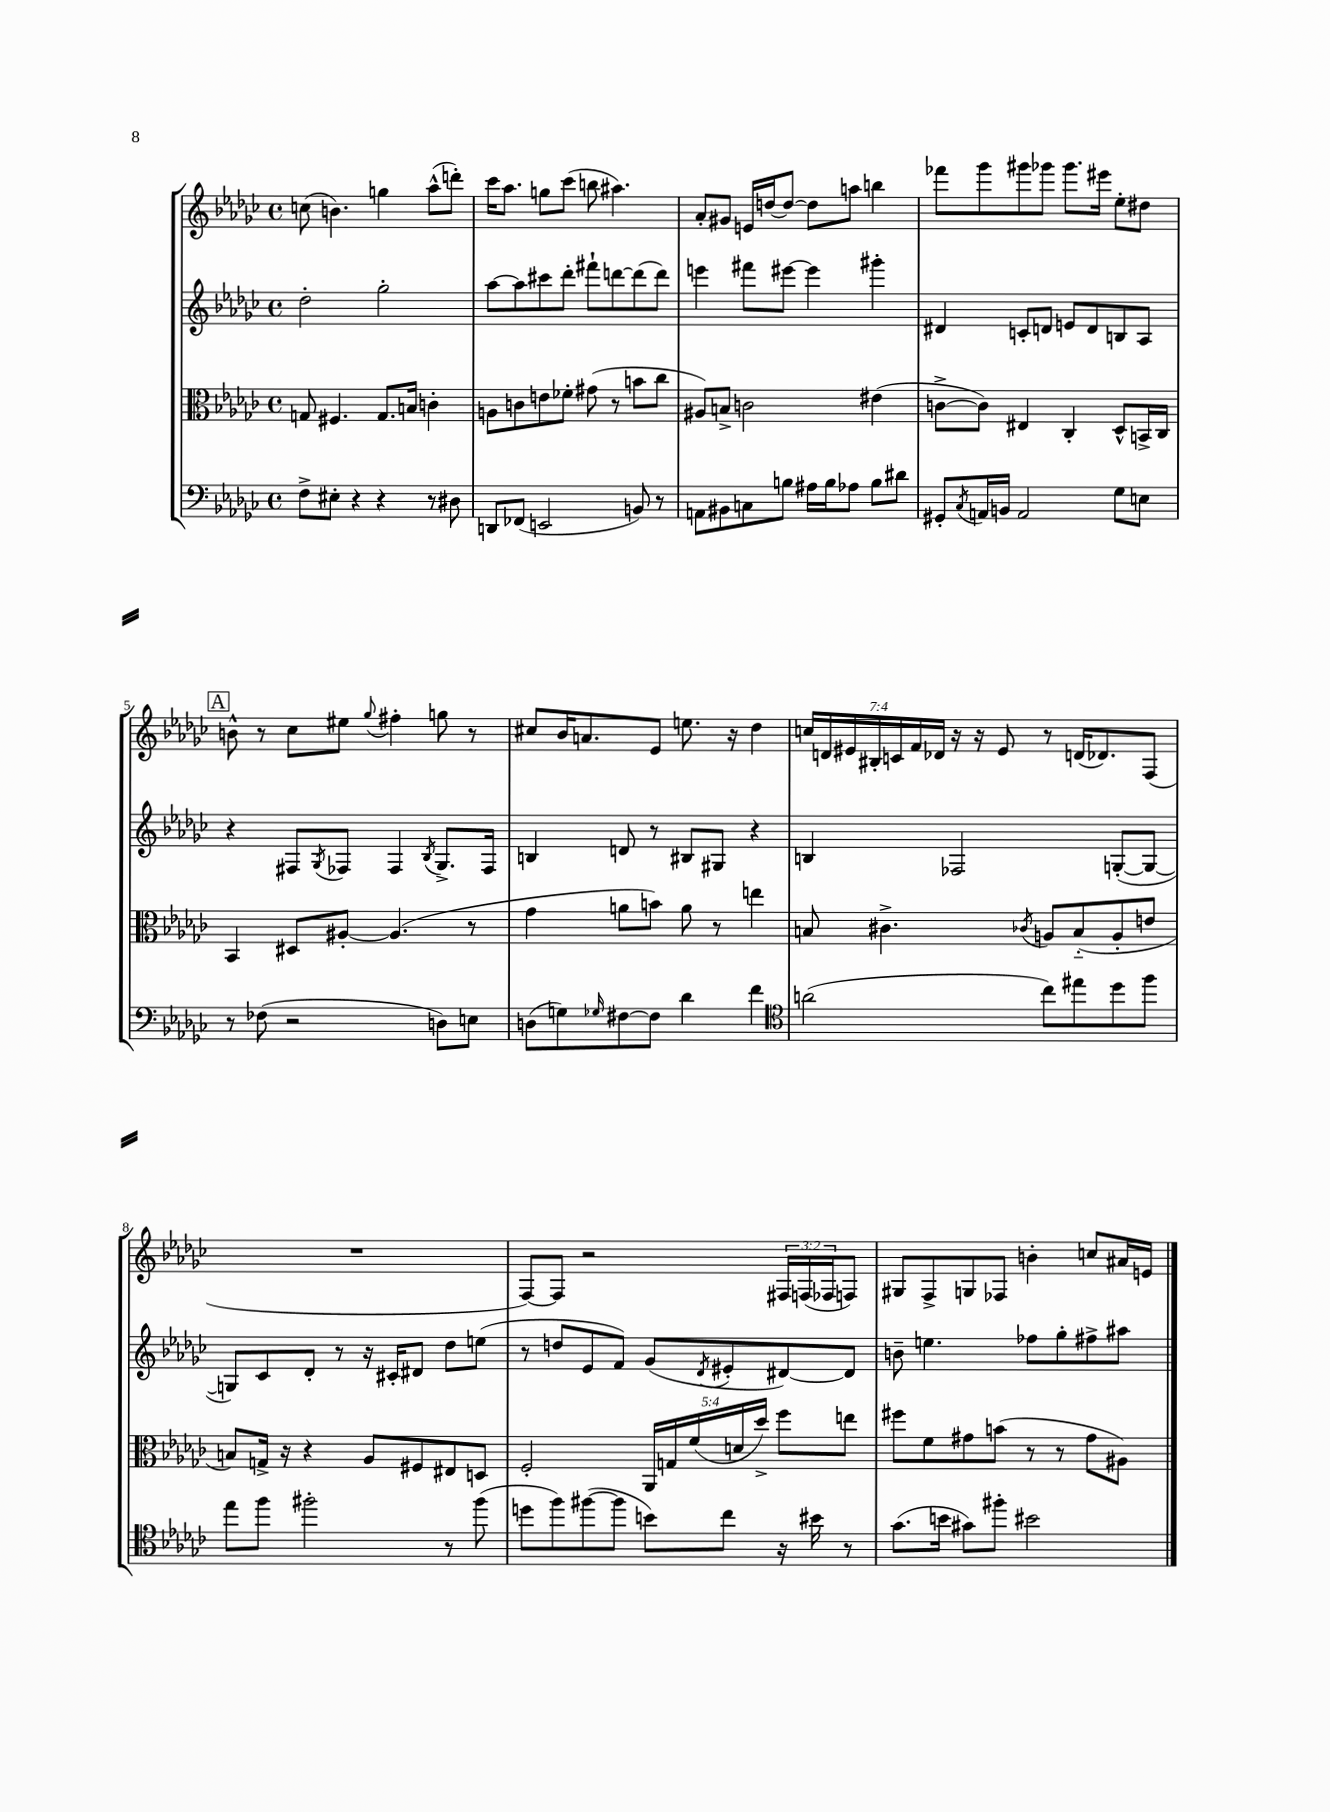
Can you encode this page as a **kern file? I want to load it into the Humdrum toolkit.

**kern	**kern	**kern	**kern
*staff4	*staff3	*staff2	*staff1
*clefF4	*clefC3	*clefG2	*clefG2
*k[b-e-a-d-g-c-]	*k[b-e-a-d-g-c-]	*k[b-e-a-d-g-c-]	*k[b-e-a-d-g-c-]
*M4/4	*M4/4	*M4/4	*M4/4
*met(c)	*met(c)	*met(c)	*met(c)
8F^\L	8G/	2dd-'\	(8cc\
8E#'\J	4.F#/	.	4.b\)
4r	.	.	.
4r	8.G/L	2gg-'\	4gg\
.	16B/Jk	.	.
8r	4c'\	.	(8aa-^^\L
8D#\	.	.	8ddd'\J)
=	=	=	=
8DD/L	8A\L	[8aa-\L	16ccc-\LK
.	.	.	8.aa-\J
(8FF-/J	8c\	8aa-\]	.
2EE/	8e\	8ccc#\	8gg\L
.	8f-'\J	8ddd-'\J	(8ccc-\J
.	(8g#\	8fff#`\L	8bb\
.	8r	[8ddd\	4.aa#\)
8BB/)	8b\L	(8ddd\]	.
8r	8cc-\J	8ddd\J)	.
=	=	=	=
8AA\L	8A#/L)	4eee\	8a-'/L
8BB#\	8B^/J	.	8g#/J
8C\	2c\	8fff#\L	16e/LL
.	.	.	[16dd/J
8B\J	.	[8eee#\J	8dd/_J
16A#\LL	.	4eee#\]	8dd\]L
16B\J	.	.	.
8A-\J	.	.	8aa\J
8B\L	(4e#\	4ggg#'\	4bb\
8d#\J	.	.	.
=	=	=	=
8GG#'/L	[8c^\L	4d#/	8fff-\L
8qC-/	.	.	.
16AA/L	8c\]J)	.	8ggg-\
16BB/JJ	.	.	.
2AA/	4E#/	8c'/L	8ggg#\
.	.	8d/J	8ggg-\J
.	4C-'/	8e/L	8.ggg-\L
.	.	8d/	.
.	.	.	16eee#\Jk
8G-\L	8D-^^/L	8B/	8ee-'\L
8E\J	16BB^/L	8A-/J	8dd#\J
.	16C-/JJ	.	.
=	=	=	=
8r	4BB-/	4r	8b^^\
(8F-\	.	.	8r
2r	8D#/L	8F#/L	8cc-\L
.	.	8qG-/	.
.	[8A#'/J	8F-/J	8ee#\J
.	.	.	8qqgg-/
.	(4.A#/]	4F-/	4ff#'\
.	.	8qB-/	.
8D\L)	.	8.G-^/L	8gg\
8E\J	8r	.	8r
.	.	16F-/Jk	.
=	=	=	=
(8D\L	4g-\	4B/	8cc#/L
8G\)	.	.	16b-/K
.	.	.	8.a/
16qqG-/	.	.	.
[8F#\	8a\L	8d/	.
8F#\]J	8b\J)	8r	8e-/J
4d-\	8a\	8B#/L	8.ee\
.	8r	8G#/J	.
.	.	.	16r
4f\	4ee\	4r	4dd-\
=	=	=	=
*clefC4	*	*	*
(2a\	8B/	4B/	28cc/LL
.	.	.	28d/
.	.	.	28e#/
.	.	.	28B#'/
.	4.c#^\	.	.
.	.	.	28c/
.	.	.	28f/
.	.	.	28d-/JJ
.	.	2F-/	16r
.	.	.	16r
.	.	.	8e#/
.	8qc-/	.	.
8cc-\L)	8A/L	.	8r
8ee#\	(8B'~/	.	(16d/LK
.	.	.	8.d-/)
8dd-\	8A'/	([8G'/L	.
8ff\J	8e/J	8G/_J	(8F/J
=	=	=	=
8ee-\L	8B/L)	8G/]L)	1r
8ff\J	16G^/Jk	8c-/	.
.	16r	.	.
2ff#'\	4r	8d-'/J	.
.	.	8r	.
.	8A-/L	16r	.
.	.	16c#'/LK	.
.	8F#/	8d#/J	.
8r	8E#/	8dd-\L	.
(8ff#\	8D/J	(8ee\J	.
=	=	=	=
8dd\L	2F'/	8r	[8F/L)
8ff\)	.	8dd/L	8F/]J
([8ff#\	.	8e-/	2r
8ff#\]J	.	8f/J)	.
8b\L)	20AA-/LL	(8g-/L	.
.	20G/	.	.
.	(20f/	.	.
.	.	8qd-/	.
8cc-\J	.	8e#'/	.
.	20d/	.	.
.	20dd-^/JJ)	.	.
16r	8ff\L	[8d#/)	24F#/LL
.	.	.	(24F/
16b#\	.	.	.
.	.	.	24F-/J
8r	8ee\J	8d#/]J	8F/J)
=	=	=	=
(8.g-\L	8ff#\L	8b~\	8G#/L
.	8f\	4.ee\	8F^/
16b\Jk	.	.	.
8g#\L)	8g#\	.	8G/
8ff#'\J	(8b\J	.	8F-/J
2b#\	8r	8ff-\L	4b'\
.	8r	8gg-'\	.
.	8g#\L	8ff#^\	8cc/L
.	8A#\J)	8aa#\J	16a#/L
.	.	.	16e/JJ
==	==	==	==
*-	*-	*-	*-
